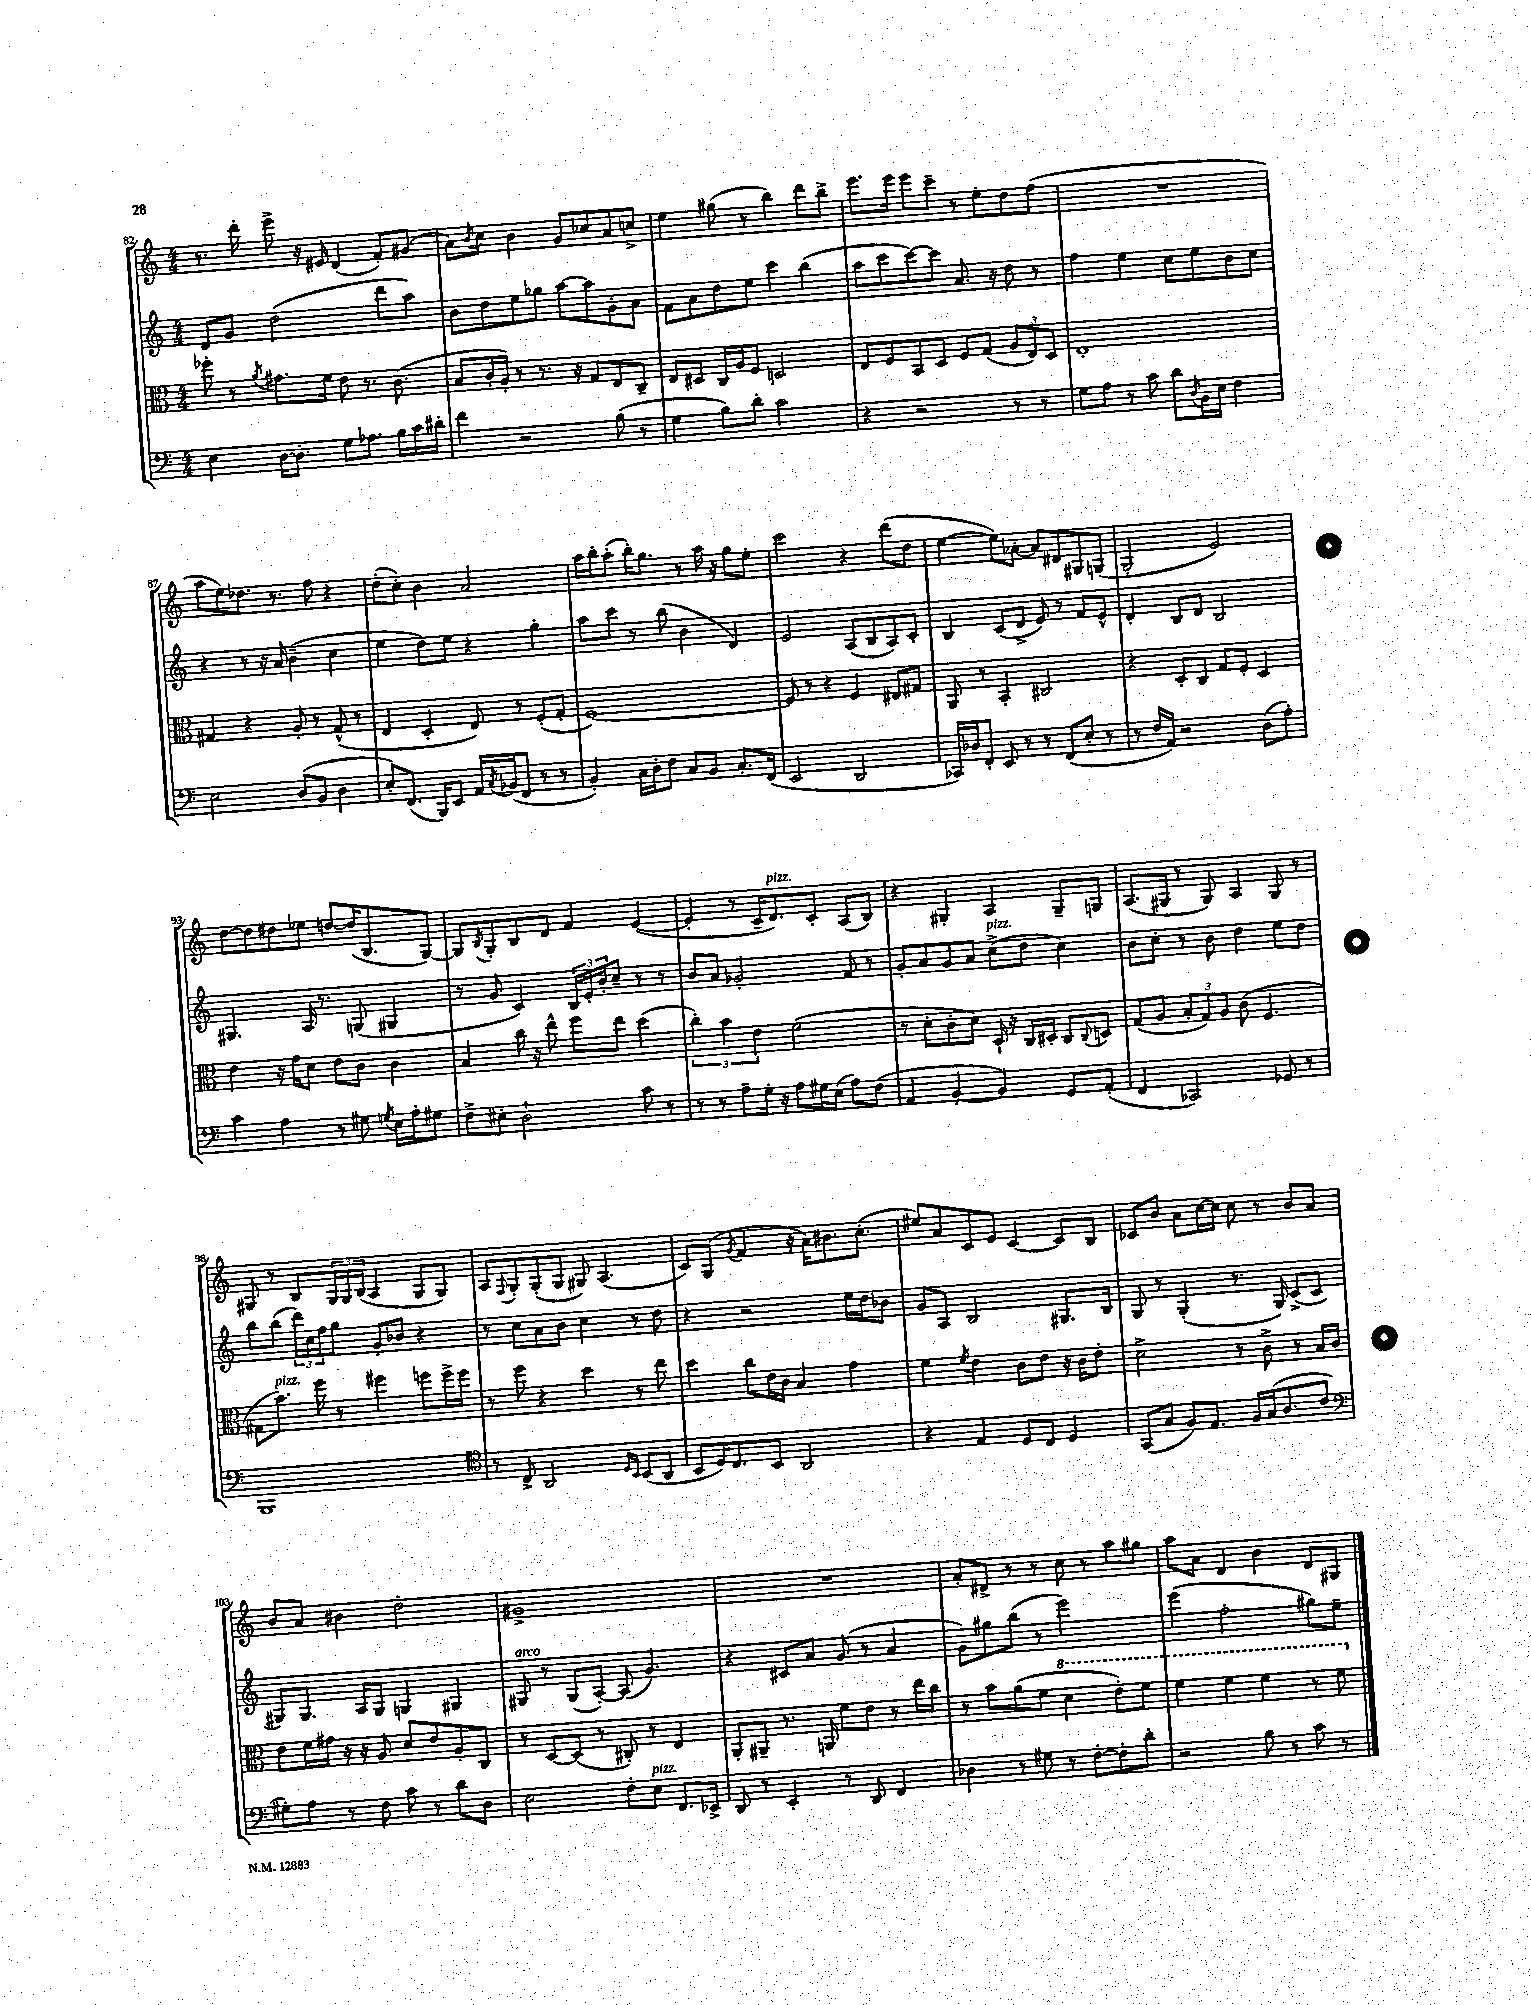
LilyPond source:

<<
\new StaffGroup <<
\new Staff = "s0" {
    \clef treble \key c \major \numericTimeSignature \time 4/4
    r8. d'''16-. e'''8-> r16 eis'16 d'4( f'8-.) gis'8( |
    a'8) \acciaccatura { b'8 } c''8 b'4 g'8 ces''8 a'8 c''8-> |
    e''4 gis''8( r8 b''4) d'''8 b''8-> |
    e'''8. e'''16 e'''8 c'''8-- r8 e''8-. d''8 f''8( |
    R1 |
    a''8 e''8) des''8. r8. f''8 r4 |
    d''8-.( c''8-.) b'4 a'2 |
    a''16 b''16-. a''8-.( b''16-.) g''8. r8 a''16 r16 g''8 e''8-. |
    c'''2 r4 d'''8( d''8 |
    e''4~ e''8) aes'8~-. aes'8 dis'8 gis8 g8( |
    g2-. e'2) |
    d''8~ d''8 dis''8 ees''8 d''8~ d''16( b8. g8~) |
    g8 \acciaccatura { b8 } g8-. b8 d'8 f'4 e'4~( |
    e'4-. r8 c'16-- d'8.^\markup { \italic "pizz." }) c'8-. a8( b8) |
    r4 gis4-. a4 gis8-- g8 |
    a8.( gis16 r8 gis8) a4 gis8 r8 |
    gis8 r8 b8 \tuplet 3/2 { gis16 gis16 b16( } a4 gis8 gis8) |
    a8 \appoggiatura { f8 } g8-. g8-.( g8 gis8) a4.( |
    c'8) g8( \acciaccatura { g'8 } f'4 r16 a'16) bis'8. c''8.-.( |
    eis''8) a'8 c'8 e'8 c'4~ c'8 b8 |
    ces'8 b'8 a'8 c''16~ c''16 c''8 r8 b'8 a'8 |
    b'8 a'8 bis'4 d''2-. |
    gis'1-> |
    R1 |
    a'8-. dis'8-> r8 r8 c''8 r8 a''8 gis''8 |
    a''8 a'8 d'4 b'4 d'8 gis8 \bar "|." |
}
\new Staff = "s1" {
    \clef treble \key c \major \numericTimeSignature \time 4/4
    d'8 g'8 d''2( d'''8 a''8) |
    b'8 d''8 e''8 ges''8 a''8~ a''8 g'8-. a'8 |
    f'8 a'8 d''8 e''8 c'''4 b''4( |
    a''8 c'''8 c'''8~) c'''8 a'8. r16 d''8 r8 |
    f''4 e''4 c''8 e''8 b'8 c''8 |
    r4 r8 r16 a'16 b'4--( c''4 |
    e''4 d''8) e''8 r4 g''4-. |
    a''8 c'''8 r8 b''8( b'4 d'4) |
    e'2 a8( b8 a8) c'8-. |
    b4 c'8( d'8-> e'8) r8 f'8 e'8-^ |
    d'4-. b8 d'8 b2 |
    gis4. a16 r8. g8( gis4 |
    r8 g'8 c'4) \tuplet 3/2 { b16 e'16-. b'16-. } c''8-- r8 r8 |
    b'8 a'8 ges'2-. f'8 r8 |
    g'8-. a'8 g'8 a'8 c''8->^\markup { \italic "pizz." }( d''8 c''4) |
    b'8 c''8-. r8 b'8 d''4 e''8 d''8 |
    b''8 b''8( \tuplet 3/2 { d'''16) c''16 f''16 } g''8 g'8-. bes'8 r4 |
    r8 c''8 a'8 b'8 c''4 r8 d''8 |
    r4 r2 e''16 d''16 bes'8 |
    g'8 a8 b2 gis8. b16 |
    g8 r8 g4-.( r8. g16) c'8->( c'8 |
    gis8) gis8. a16 gis8 g4 gis4 |
    gis8^\markup { \italic "arco" } r8 gis8( a8~-.) a8( g'4.) |
    r4 cis'8 a'8 g'8( r8 a'4 |
    g'8) gis''8 b''8( r8 e'''2) |
    e'''4( f''2-. gis''8) e''8-- \bar "|." |
}
\new Staff = "s2" {
    \clef alto \key c \major \numericTimeSignature \time 4/4
    fes''8-. r8 \acciaccatura { a'8 } gis'8. f'16 e'8 r8. c'8.( |
    b8 c'16-. a16-.) r8 r8. r16 g8 e8 c8-- |
    e8 dis8 c16 a16 f8 d2 |
    e8 f8 b,8 d8 f8 g8( \tuplet 3/2 { a8 e8) d8 } |
    e1-. |
    gis4 r4 a8-. r8 gis8-^( r8 |
    e4 d4-. e8) r8 f8-.( g8-. |
    f1~) |
    f8 r8 r4 f4 eis8 gis8 |
    a,8 r8 b,4-. cis2 |
    r4 d8-. c8 g8 f8-. d4 |
    e'4 r16 g'16 d'8 e'8 c'8 c'4 |
    b4 c''16 r16 e''8-^ f''8 e''8 d''4( |
    \tuplet 3/2 { c''4-.) b'4 e'4 } f'2( |
    r8 d'8-. c'8-. d'8) d16-! r16 c16 dis16-. c8 \appoggiatura { c8 } d8 |
    g8( a8 \tuplet 3/2 { b8-. g8) a8 } c'8( f4. |
    gis8 b'8.^\markup { \italic "pizz." }) f''16 r8 fis''4 f''8 f''16-> f''16 |
    r8 f''8 r4 d''4 r8 e''8 |
    d''4 c''8 e'16 c'16 b4 g'4 |
    f'4 \acciaccatura { f'8 } e'4 c'8 e'8 r16 c'16 e'8-. |
    d'2-> r8 c'8-> r8 b16 c'16 |
    e'8 f'16 gis'16 r16 r16 a8 d'8 e'8 a8-. c8 |
    r8 d8~ d8( r8 cis8-.) r8 e4 |
    a,8-. ais,8-- r8. a,16 f'8 e'8 r8 e''16 c''16 |
    r8 b'8 a'8( f'8 \ottava #1 d''4 e''8-.) f''8 |
    f''4 f''4 f''4 r8 f''8 \ottava #0 \bar "|." |
}
\new Staff = "s3" {
    \clef bass \key c \major \numericTimeSignature \time 4/4
    e4 d16~ d8.-. g8 aes8. b16 c'16 dis'16-. |
    f'4 r2 b8( r8 |
    g4 b8) d'8-. c'2 |
    r4 r2 r8 r8 |
    g8 a8 r8 c'8 d'8 \acciaccatura { d8 } b,16 e16 f4 |
    e2 d8( b,8 d4 |
    e8-.) f,8.( b,,16) e,8 a,16 \acciaccatura { c8 } bes,16( f,8 r8 r8 |
    b,4-.) c16 d16-. f8 c8 b,8 c8.-. f,16( |
    e,2 d,2 |
    ces,16) des16 f,8-. e,8 r8 r8 f,8( e8-. r8 |
    r8 f16 a,16) r2 d8( a8-.) |
    c'4 a4 r8 gis8 \acciaccatura { g8 } e16 a16-. gis8 |
    f8-> eis8-. d2-! c'8 r8 |
    r8 r8 a8-- g16-. r16 a8 gis16 e16( a8) f8( |
    a,4 b,4~-. b,4) g,8 a,8-.( |
    f,4 ces,2) ges,8 r8 |
    b,,1 |
    \clef tenor r8 c8-> a,2 \grace { d16 b,16 } b,8( a,8 |
    b,8 d16) c8. b,8 a,2 |
    r4 e4 d8 c8 d4 |
    g,8( g8 f8) e8. f16 g16( a8. c'8 |
    \clef bass gis8-.) a8 r8 f8 c'8 r8 d'8 d8 |
    e2 f8-. e8^\markup { \italic "pizz." } f,8. ees,16-> |
    d,8 r8 e,4-. r8 d,8 f,4 |
    des4 r8 gis8 r8 f8~-. f8-. d'8-. |
    r2 b8 r8 c'8 r8 \bar "|." |
}
>>
>>
\layout { \context { \Score currentBarNumber = #82 } }
